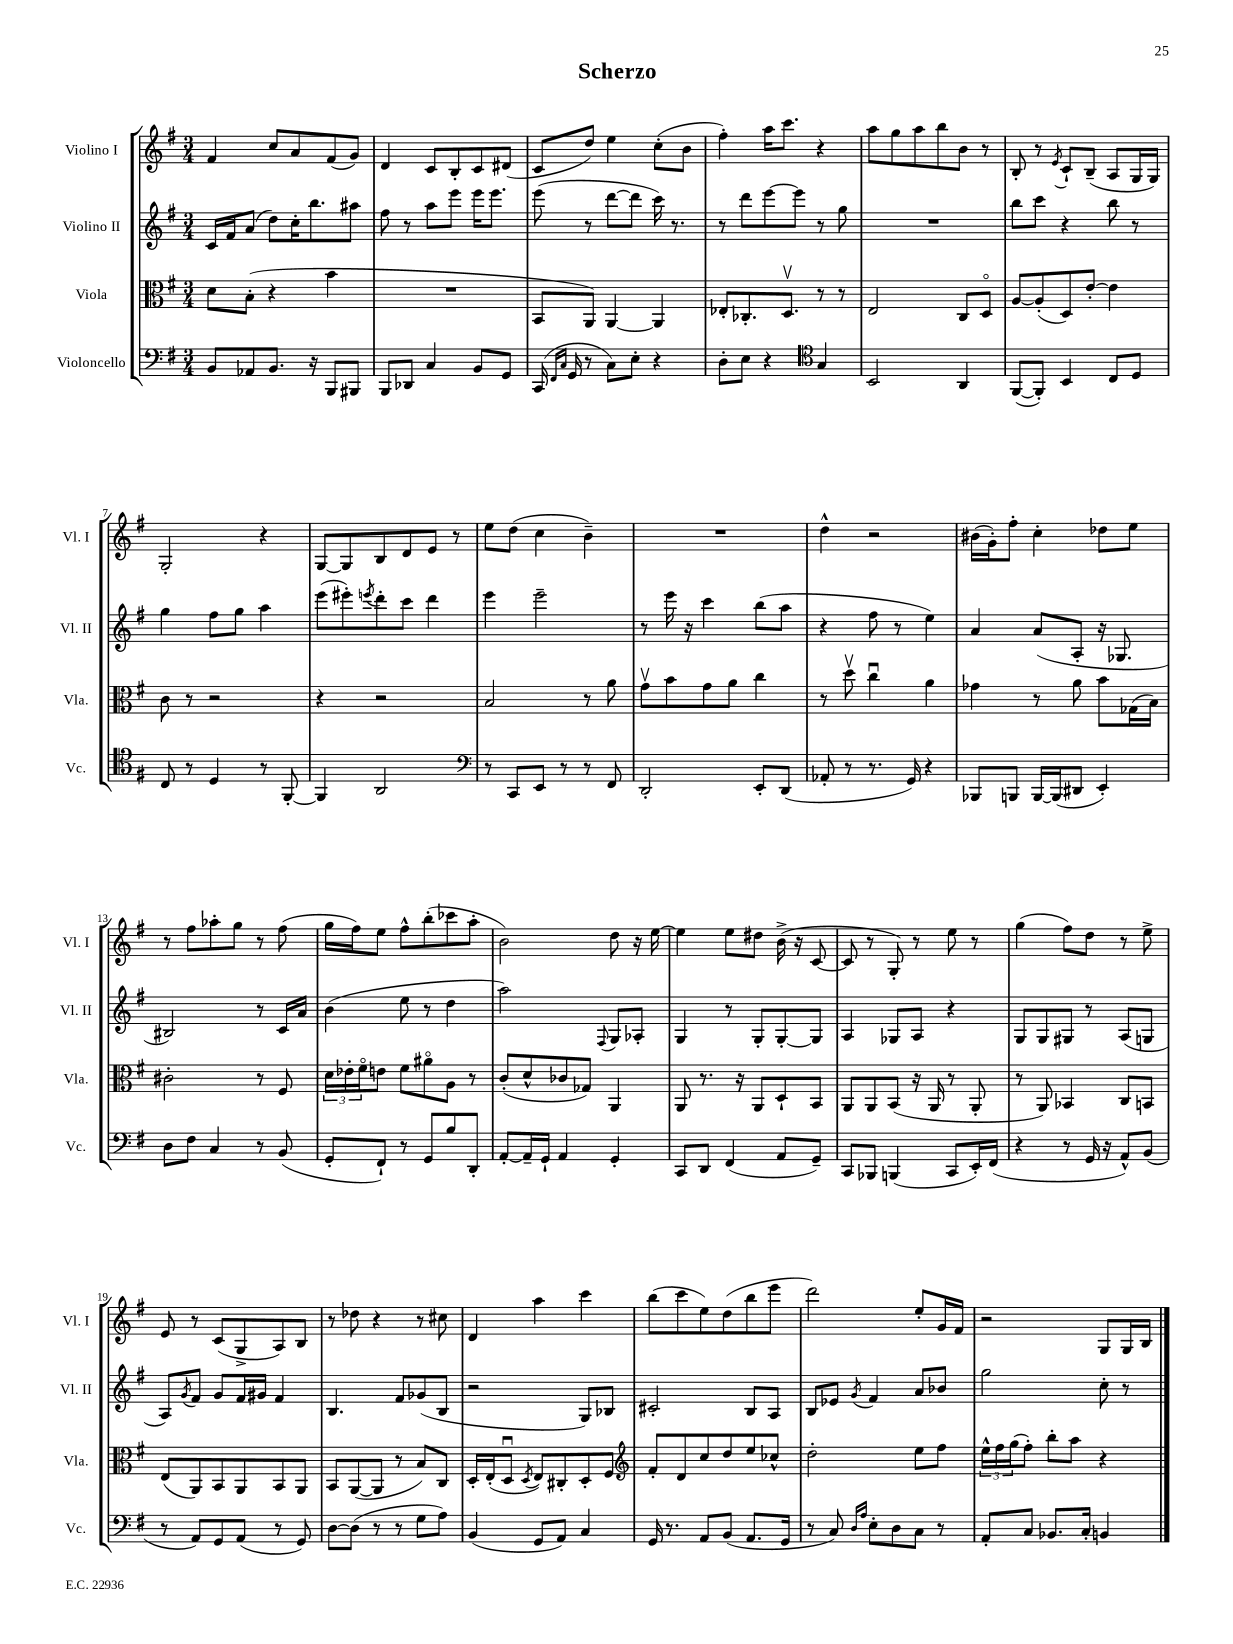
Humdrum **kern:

**kern	**kern	**kern	**kern
*staff4	*staff3	*staff2	*staff1
*clefF4	*clefC3	*clefG2	*clefG2
*k[f#]	*k[f#]	*k[f#]	*k[f#]
*M3/4	*M3/4	*M3/4	*M3/4
8BB	8d	16c	4f#
.	.	16f#	.
8AA-	(8B'	(8a	.
8.BB	4r	8dd)	8cc
.	.	16cc'	8a
16r	.	8.bb	.
8BBB	4b	.	(8f#
8BBB#	.	8aa#	8g)
=	=	=	=
8BBB	2.r	8ff#	4d
8DD-	.	8r	.
4C	.	8aa	8c
.	.	8eee	8B'
8BB	.	16eee	8c
.	.	8.eee	.
8GG	.	.	(8d#
=	=	=	=
(16CC	8BB	(8eee	8c
16qqFF#	.	.	.
16qqC	.	.	.
16GG	.	.	.
8r	8AA)	8r	8dd)
8C)	[4AA	[8ddd	4ee
8E'	.	8ddd]	.
4r	4AA]	16ccc)	(8cc'
.	.	8.r	.
.	.	.	8b
=	=	=	=
8D'	8E-'	8r	4ff#')
8E	8.C-'	8ddd	.
4r	.	[8eee	16aa
.	8.Dv	.	8.ccc
.	.	8eee]	.
*clefC4	*	*	*
4G	8r	8r	4r
.	8r	8gg	.
=	=	=	=
2BB	2E	2.r	8aa
.	.	.	8gg
.	.	.	8aa
.	.	.	8bb
4AA	8C	.	8b
.	8Do	.	8r
=	=	=	=
([8FF#	[8A	8bb	8B'
8FF#'])	(8A']	8ccc	8r
.	.	.	8qe
4BB	8D)	4r	8c`
.	[8e'	.	(8B~
8C	4e]	8bb	8A
8D	.	8r	16G
.	.	.	16G)
=	=	=	=
8C	8c	4gg	2G'
8r	8r	.	.
4D	2r	8ff#	.
.	.	8gg	.
8r	.	4aa	4r
[8FF#'	.	.	.
=	=	=	=
4FF#]	4r	(8eee	[8G
.	.	8eee#')	8G]
.	.	8qeee	.
2AA	2r	8ddd'	8B
.	.	8ccc	8d
.	.	4ddd	8e
.	.	.	8r
=	=	=	=
*clefF4	*	*	*
8r	2B	4eee	8ee
8CC	.	.	(8dd
8EE	.	2eee~	4cc
8r	.	.	.
8r	8r	.	4b~)
8FF#	8a	.	.
=	=	=	=
2DD'	8gv	8r	2.r
.	8b	16eee	.
.	.	16r	.
.	8g	4ccc	.
.	8a	.	.
8EE'	4cc	(8bb	.
(8DD	.	8aa	.
=	=	=	=
8AA-'	8r	4r	4dd^^
8r	8ddv	.	.
8.r	4ccu	8ff#	2r
.	.	8r	.
16GG)	.	.	.
4r	4a	4ee)	.
=	=	=	=
8BBB-	4g-	4a	(16b#
.	.	.	16g')
8BBB	.	.	8ff#'
[16BBB	8r	(8a	4cc'
(16BBB]	.	.	.
8DD#	8a	8A'	.
4EE')	8b	16r	8dd-
.	.	8.G-	.
.	(16G-	.	8ee
.	16B)	.	.
=	=	=	=
8D	2c#'	2B#)	8r
8F#	.	.	8ff#
4C	.	.	8aa-'
.	.	.	8gg
8r	8r	8r	8r
(8BB	8F#	16c	(8ff#
.	.	16a	.
=	=	=	=
8GG'	24d	(4b	16gg
.	24e-'	.	.
.	.	.	16ff#)
.	24f#o	.	.
8FF#`)	8e	.	8ee
8r	8f#	8ee	8ff#^^
8GG	8a#o	8r	(8bb'
8B	8A	4dd	8ccc-
8DD'	8r	.	8aa'
=	=	=	=
[8AA'	(8c'	2aa)	2b)
16AA~]	8d^^	.	.
16GG`	.	.	.
4AA	8c-	.	.
.	8G-)	.	.
.	.	8qqF#	.
4GG'	4AA	8G	8dd
.	.	8A-'	16r
.	.	.	[16ee
=	=	=	=
8CC	8AA	4G	4ee]
8DD	8.r	.	.
(4FF#	.	8r	8ee
.	16r	.	.
.	8AA	8G'	8dd#
8AA	8D`	[8G'	(16b^
.	.	.	16r
8GG~)	8BB	8G]	[8c
=	=	=	=
8CC	8AA	4A	8c]
8BBB-	8AA	.	8r
(4BBB	(8BB	8G-	8G')
.	16r	8A	8r
.	16AA	.	.
8CC	8r	4r	8ee
16EE')	8AA'	.	8r
(16FF#	.	.	.
=	=	=	=
4r	8r	8G	(4gg
.	8AA)	8G	.
8r	4BB-	8G#	8ff#)
16GG	.	8r	8dd
16r	.	.	.
8AA^^)	8C	(8A	8r
(8BB	8BB	8G	8ee^
=	=	=	=
8r	(8E	8A)	8e
.	.	8qg	.
8AA)	8AA)	8f#	8r
8GG	8BB	8g	(8c
(8AA	8AA	16f#	8G^
.	.	16g#	.
8r	8BB	4f#	8A)
8GG)	8AA	.	8B
=	=	=	=
[8D	8BB	4.B	8r
(8D]	([8AA	.	8dd-
8r	8AA]	.	4r
8r	8r	8f#	.
8G	8B)	(8g-	8r
8A)	8C	8B	8cc#
=	=	=	=
(4BB	16D'	2r	4d
.	(16E'	.	.
.	8Du	.	.
.	8qD	.	.
8GG	8E)	.	4aa
8AA)	8C#'	.	.
4C	8D'	8G)	4ccc
.	8F#	8B-	.
=	=	=	=
*	*clefG2	*	*
16GG	8f#'	2c#'	(8bb
8.r	.	.	.
.	8d	.	8ccc
8AA	8cc	.	8ee)
(8BB	8dd	.	(8dd
8.AA	8ee	8B	8bb
.	8cc-^^	8A	8eee
16GG	.	.	.
=	=	=	=
8r	2dd'	8B	2ddd)
8C)	.	8e-	.
16qqD	.	.	.
16qqA	.	8qg	.
8E'	.	4f#	.
8D	.	.	.
8C	8ee	8a	8ee'
8r	8ff#	8b-	16g
.	.	.	16f#
=	=	=	=
8AA'	24ee^^	2gg	2r
.	24ff#	.	.
.	(24gg	.	.
8C	8ff#')	.	.
8.BB-	8bb'	.	.
.	8aa	.	.
16C'	.	.	.
4BB	4r	8cc'	8G
.	.	8r	16G
.	.	.	16B
==	==	==	==
*-	*-	*-	*-
